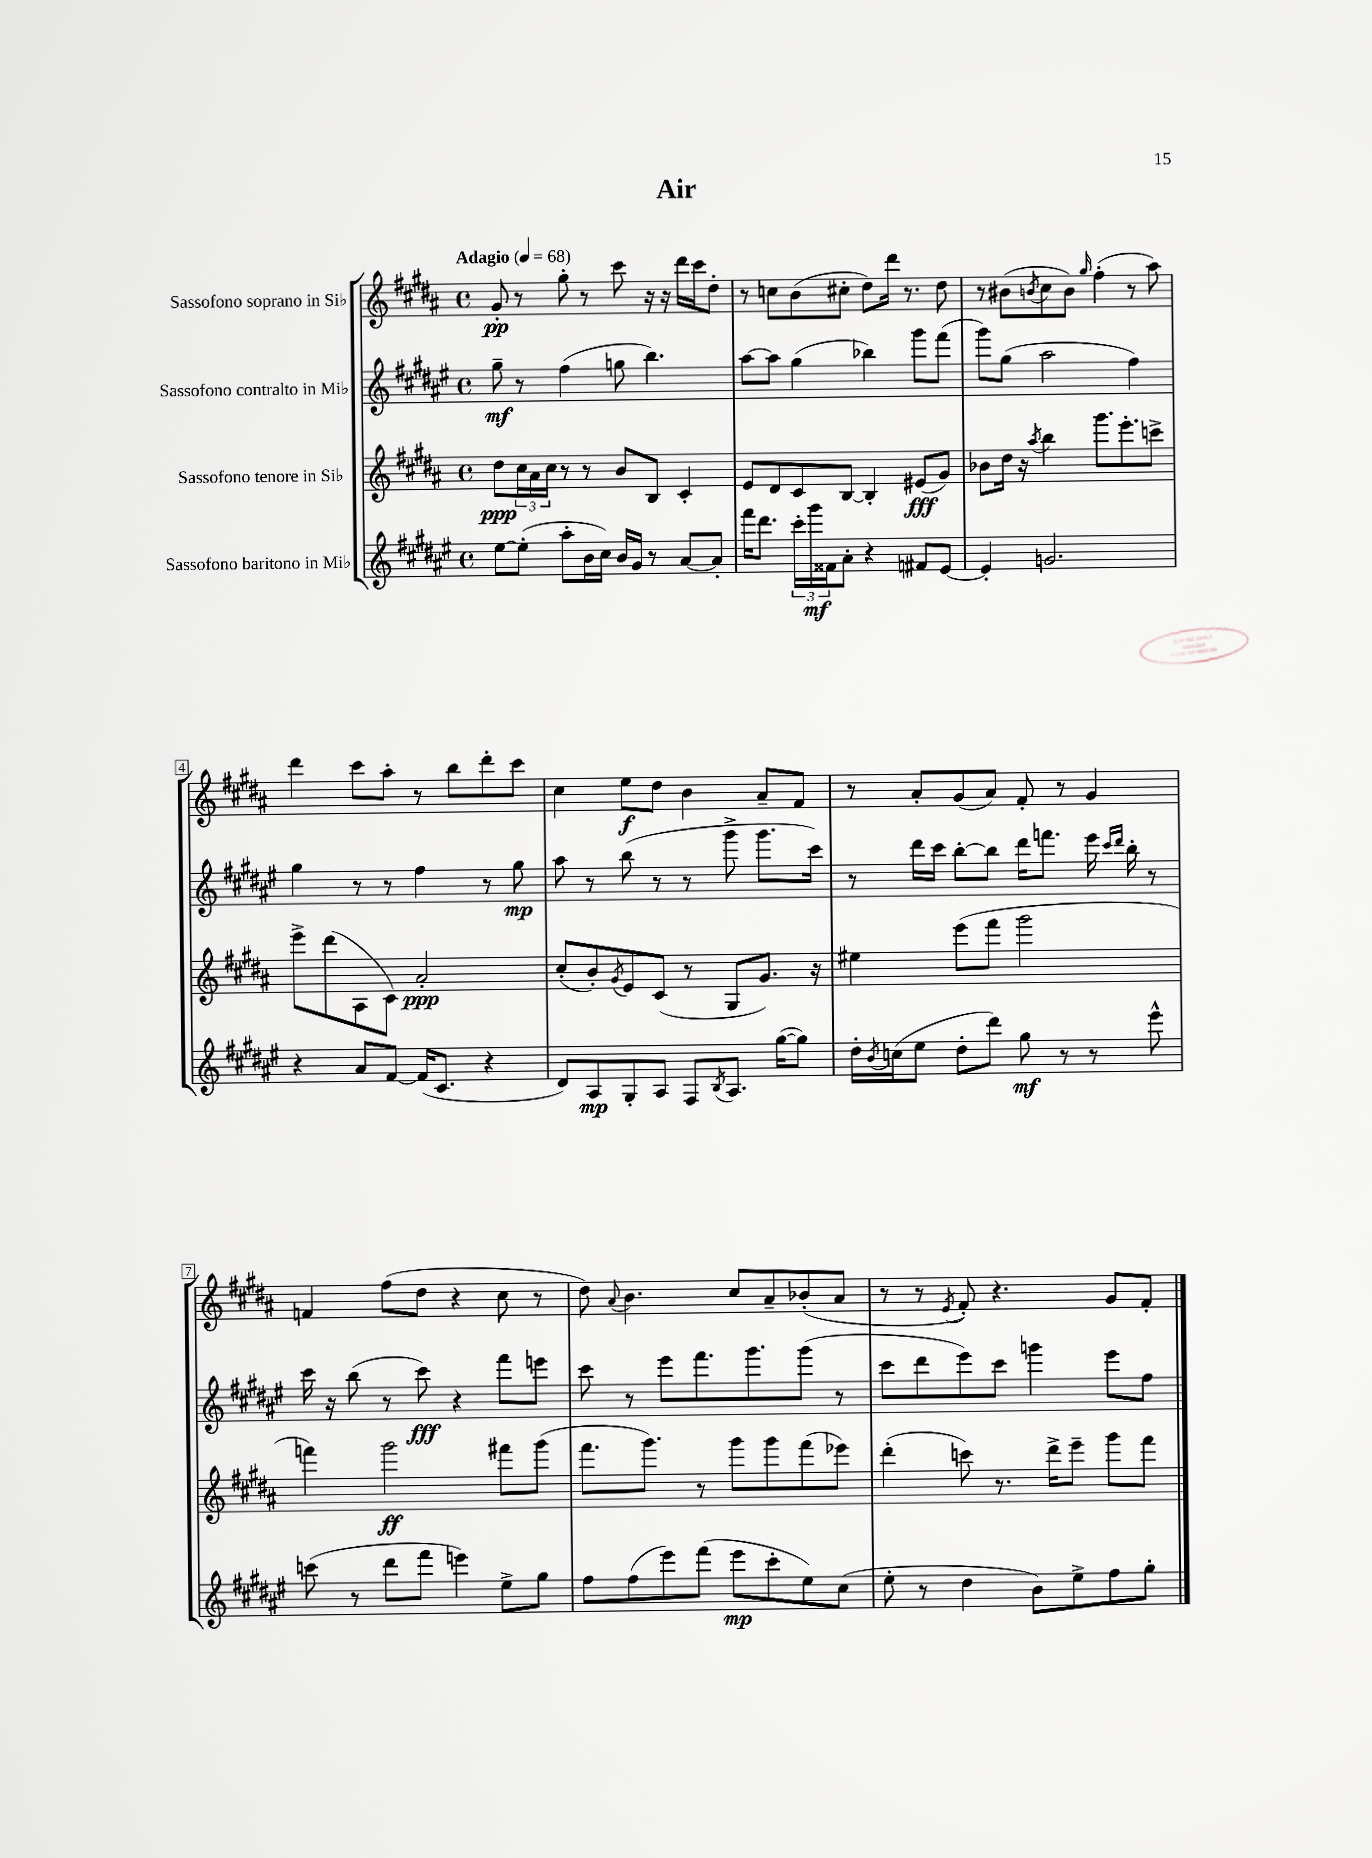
\header { title = "Air" }
<<
\new StaffGroup <<
\new Staff = "s0" \with { instrumentName = "Sassofono soprano in Sib" } {
    \clef treble \key b \major \defaultTimeSignature \time 4/4 \tempo "Adagio" 4 = 68
    gis'8-.\pp r8 gis''8-. r8 cis'''8 r16 r16 dis'''16 cis'''16 dis''8-. |
    r8 c''8 b'8( cis''8-. dis''8) dis'''16 r8. dis''8 |
    r8 bis'8( \acciaccatura { b'8 } cis''8 b'8) \grace { gis''16 } fis''4-.( r8 ais''8) |
    dis'''4 cis'''8 ais''8-. r8 b''8 dis'''8-. cis'''8 |
    cis''4 e''8\f dis''8 b'4 ais'8-- fis'8 |
    r8 ais'8-. gis'8( ais'8) fis'8-. r8 gis'4 |
    f'4 fis''8( dis''8 r4 cis''8 r8 |
    dis''8) \appoggiatura { ais'8 } b'4. cis''8 ais'8-- bes'8-.( ais'8 |
    r8 r8 \acciaccatura { e'8 } fis'8-.) r4. gis'8 fis'8-. \bar "|." |
}
\new Staff = "s1" \with { instrumentName = "Sassofono contralto in Mib" } {
    \clef treble \key fis \major \defaultTimeSignature \time 4/4
    gis''8--\mf r8 fis''4( g''8 b''4.) |
    ais''8~ ais''8 gis''4( bes''4) gis'''8 fis'''8( |
    gis'''8) gis''8( ais''2 fis''4) |
    gis''4 r8 r8 fis''4 r8 gis''8\mp |
    ais''8 r8 b''8( r8 r8 gis'''8-> gis'''8. cis'''16) |
    r8 dis'''16 cis'''16 b''8~-. b''8 dis'''16 f'''8. eis'''16 \grace { cis'''16 dis'''16 } b''16-. r8 |
    cis'''16 r16 b''8( r8 cis'''8\fff) r4 fis'''8 e'''8 |
    cis'''8 r8 eis'''8 fis'''8. gis'''8. gis'''8( r8 |
    cis'''8 dis'''8 eis'''8) cis'''8 g'''4 eis'''8 fis''8 \bar "|." |
}
\new Staff = "s2" \with { instrumentName = "Sassofono tenore in Sib" } {
    \clef treble \key b \major \defaultTimeSignature \time 4/4
    dis''8\ppp \tuplet 3/2 { cis''16 ais'16 cis''16 } r8 r8 b'8 b8 cis'4-. |
    e'8 dis'8 cis'8 b8~ b4-. eis'8\fff( gis'8) |
    bes'8 dis''16 r16 \acciaccatura { ais''8 } b''4 gis'''8. e'''8.-. c'''8-> |
    e'''8-> dis'''8( ais8 cis'8) ais'2-.\ppp |
    cis''8-.( b'8-.) \acciaccatura { gis'8 } e'8 cis'8( r8 gis8 gis'8.) r16 |
    eis''4 e'''8( fis'''8 gis'''2 |
    f'''4) gis'''2\ff fis'''8 gis'''8( |
    fis'''8. gis'''8.) r8 gis'''8 gis'''8 fis'''8( ees'''8) |
    dis'''4-.( c'''8) r8. dis'''16-> e'''8-- gis'''8 fis'''8 \bar "|." |
}
\new Staff = "s3" \with { instrumentName = "Sassofono baritono in Mib" } {
    \clef treble \key fis \major \defaultTimeSignature \time 4/4
    eis''8~ eis''8-.( ais''8-. b'16 cis''16) b'16 gis'16 r8 ais'8~ ais'8-. |
    fis'''16 dis'''8. \tuplet 3/2 { cis'''16-. gis'''16\mf fisis'16 } ais'8-. r4 fis'8 eis'8~ |
    eis'4-. g'2. |
    r4 ais'8 fis'8~ fis'16( cis'8. r4 |
    dis'8) ais8\mp gis8-. ais8 fis8 \acciaccatura { b8 } ais8. gis''16~( gis''8) |
    dis''16-. \acciaccatura { b'8 } c''16( eis''8 dis''8-. dis'''8) gis''8\mf r8 r8 eis'''8-^ |
    c'''8( r8 dis'''8 fis'''8 e'''4) eis''8-> gis''8 |
    fis''8 fis''8( eis'''8) fis'''8( eis'''8\mp cis'''8-. eis''8) cis''8( |
    eis''8-. r8 dis''4 b'8) eis''8-> fis''8 gis''8-. \bar "|." |
}
>>
>>
\layout { \context { \Score \override BarNumber.stencil = #(make-stencil-boxer 0.1 0.3 ly:text-interface::print) } }
